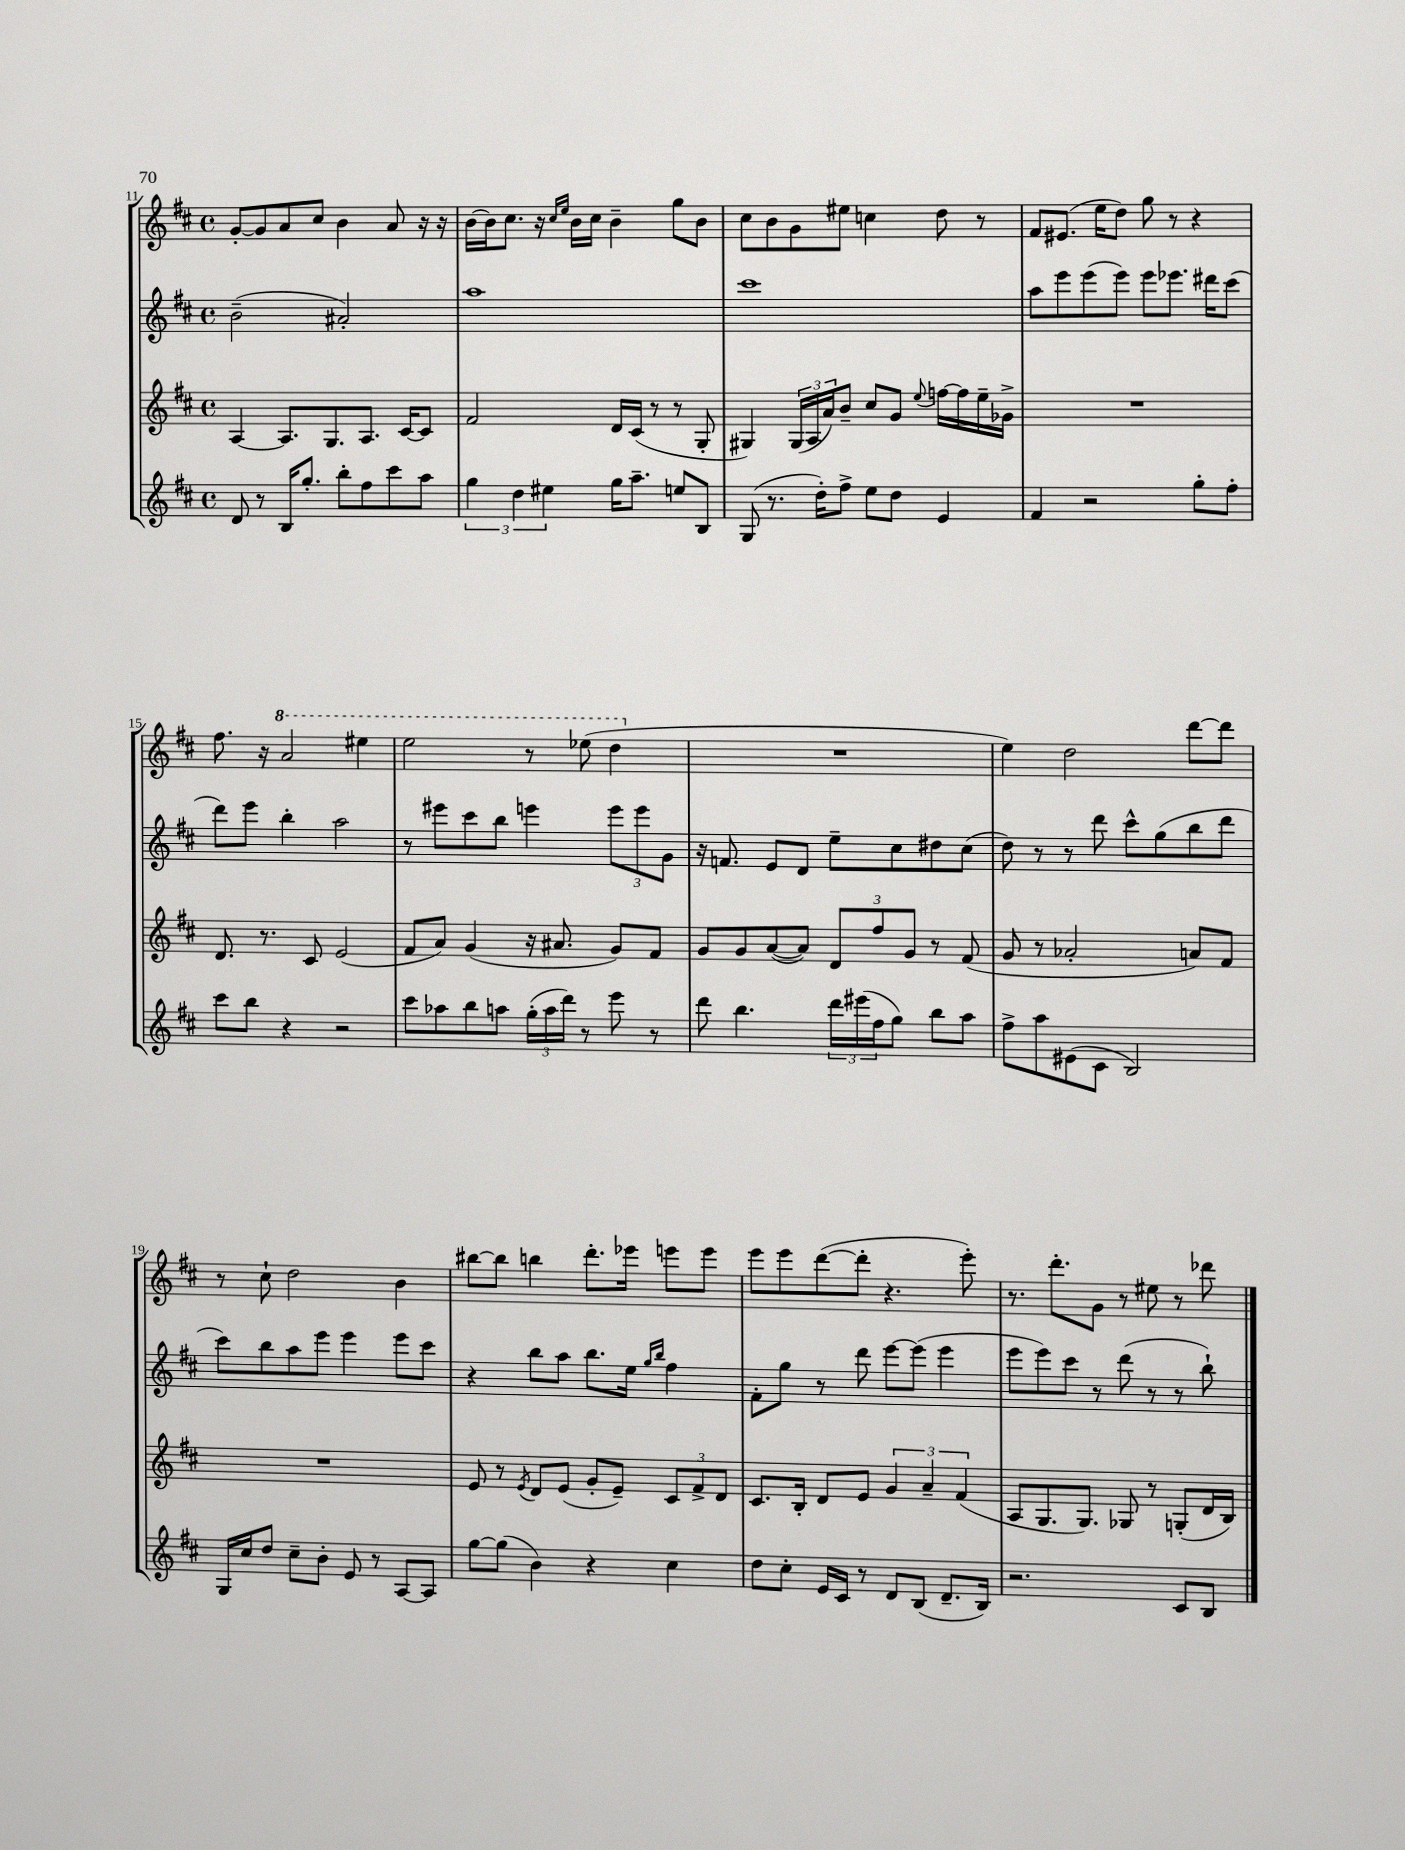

**kern	**kern	**kern	**kern
*staff4	*staff3	*staff2	*staff1
*clefG2	*clefG2	*clefG2	*clefG2
*k[f#c#]	*k[f#c#]	*k[f#c#]	*k[f#c#]
*M4/4	*M4/4	*M4/4	*M4/4
*met(c)	*met(c)	*met(c)	*met(c)
8d	[4A	(2b~	[8g'
8r	.	.	8g]
16B	8.A]	.	8a
8.gg'	.	.	.
.	.	.	8cc#
.	8.G	.	.
8bb'	.	2a#')	4b
8ff#	8.A	.	.
8ccc#	.	.	8a
.	[16c#	.	.
8aa	8c#]	.	16r
.	.	.	16r
=	=	=	=
6gg	2f#	1aa	[16b
.	.	.	16b]
.	.	.	8.cc#
6dd	.	.	.
.	.	.	16r
6ee#	.	.	.
.	.	.	16qqcc#
.	.	.	16qqee
.	.	.	16b
.	.	.	16cc#
16gg	16d	.	4b~
8.aa~	(16c#	.	.
.	8r	.	.
8ee	8r	.	8gg
8B	8G'	.	8b
=	=	=	=
(8G	4G#)	1ccc#	8cc#
8.r	.	.	8b
.	(24G#	.	8g
.	24A	.	.
16dd')	.	.	.
.	24a)	.	.
8ff#^	8b~	.	8ee#
8ee	8cc#	.	4cc
8dd	8g	.	.
.	8qqee	.	.
4e	[16ff	.	8dd
.	16ff]	.	.
.	16ee~	.	8r
.	16g-^	.	.
=	=	=	=
4f#	1r	8aa	8f#
.	.	8eee	(8.e#
2r	.	(8eee	.
.	.	.	16ee
.	.	8eee)	8dd)
.	.	8eee	8gg
.	.	8.eee-	8r
8gg'	.	.	4r
.	.	16ddd#	.
8ff#'	.	(8ccc#	.
=	=	=	=
8ccc#	8.d	8ddd)	8.ff#
8bb	.	8eee	.
.	8.r	.	16r
4r	.	4bb'	2aa
.	8c#	.	.
2r	(2e	2aa	.
.	.	.	4eee#
=	=	=	=
8ccc#	8f#	8r	2eee
8aa-	8a)	8eee#	.
8bb	(4g	8ccc#	.
8aa	.	8bb	.
(24gg'	16r	4eee	8r
24aa	.	.	.
.	8.a#	.	.
24ddd)	.	.	.
8r	.	.	(8eee-
8eee	8g)	12eee	4ddd
.	.	12eee	.
8r	8f#	.	.
.	.	12g	.
=	=	=	=
8ddd	8g	16r	1r
.	.	8.f	.
4.bb	8g	.	.
.	([8a	8e	.
.	8a])	8d	.
24ddd	12d	8ee~	.
(24eee#	.	.	.
24ff#	12ff#	.	.
8gg)	.	8cc#	.
.	12g	.	.
8bb	8r	8dd#	.
8aa	(8f#	(8cc#	.
=	=	=	=
8ff#^	8g	8dd)	4ee)
8aa	8r	8r	.
(8e#	2a-'	8r	2dd
8c#	.	8ddd	.
2B)	.	8ccc#^^	.
.	.	(8gg	.
.	8a)	8bb	[8ddd
.	8f#	8ddd	8ddd]
=	=	=	=
16G	1r	8ccc#)	8r
16cc#	.	.	.
8dd	.	8bb	8cc#`
8cc#~	.	8aa	2dd
8b'	.	8eee	.
8e	.	4eee	.
8r	.	.	.
[8A	.	8eee	4b
8A]	.	8ccc#	.
=	=	=	=
[8gg	8e	4r	[8bb#
(8gg]	8r	.	8bb#]
.	8qe	.	.
4b)	8d	8bb	4bb
.	(8e	8aa	.
4r	8g'	8.bb	8.ddd'
.	8e~)	.	.
.	.	16ee	16eee-
.	.	16qqgg	.
.	.	16qqbb	.
4cc#	12c#	4ff#	8eee
.	12f#^	.	.
.	.	.	8eee
.	12d	.	.
=	=	=	=
8dd	8.c#	8f#'	8eee
8cc#'	.	8gg	8eee
.	16B'	.	.
16e	8d	8r	([8ddd
16c#	.	.	.
8r	8e	8ddd	8ddd']
8d	6g	[8eee	4.r
(8B	.	(8eee]	.
.	6a~	.	.
8.d~	.	4eee	.
.	(6f#	.	.
.	.	.	8eee')
16B)	.	.	.
=	=	=	=
2.r	8A	8eee	8.r
.	8.G	8eee)	.
.	.	.	8.ddd'
.	.	8ccc#	.
.	8.G)	.	.
.	.	8r	8g
.	8G-	(8ddd	8r
.	8r	8r	8ee#
8c#	(8G'	8r	8r
8B	16d	8bb`)	8ddd-
.	16B)	.	.
==	==	==	==
*-	*-	*-	*-
